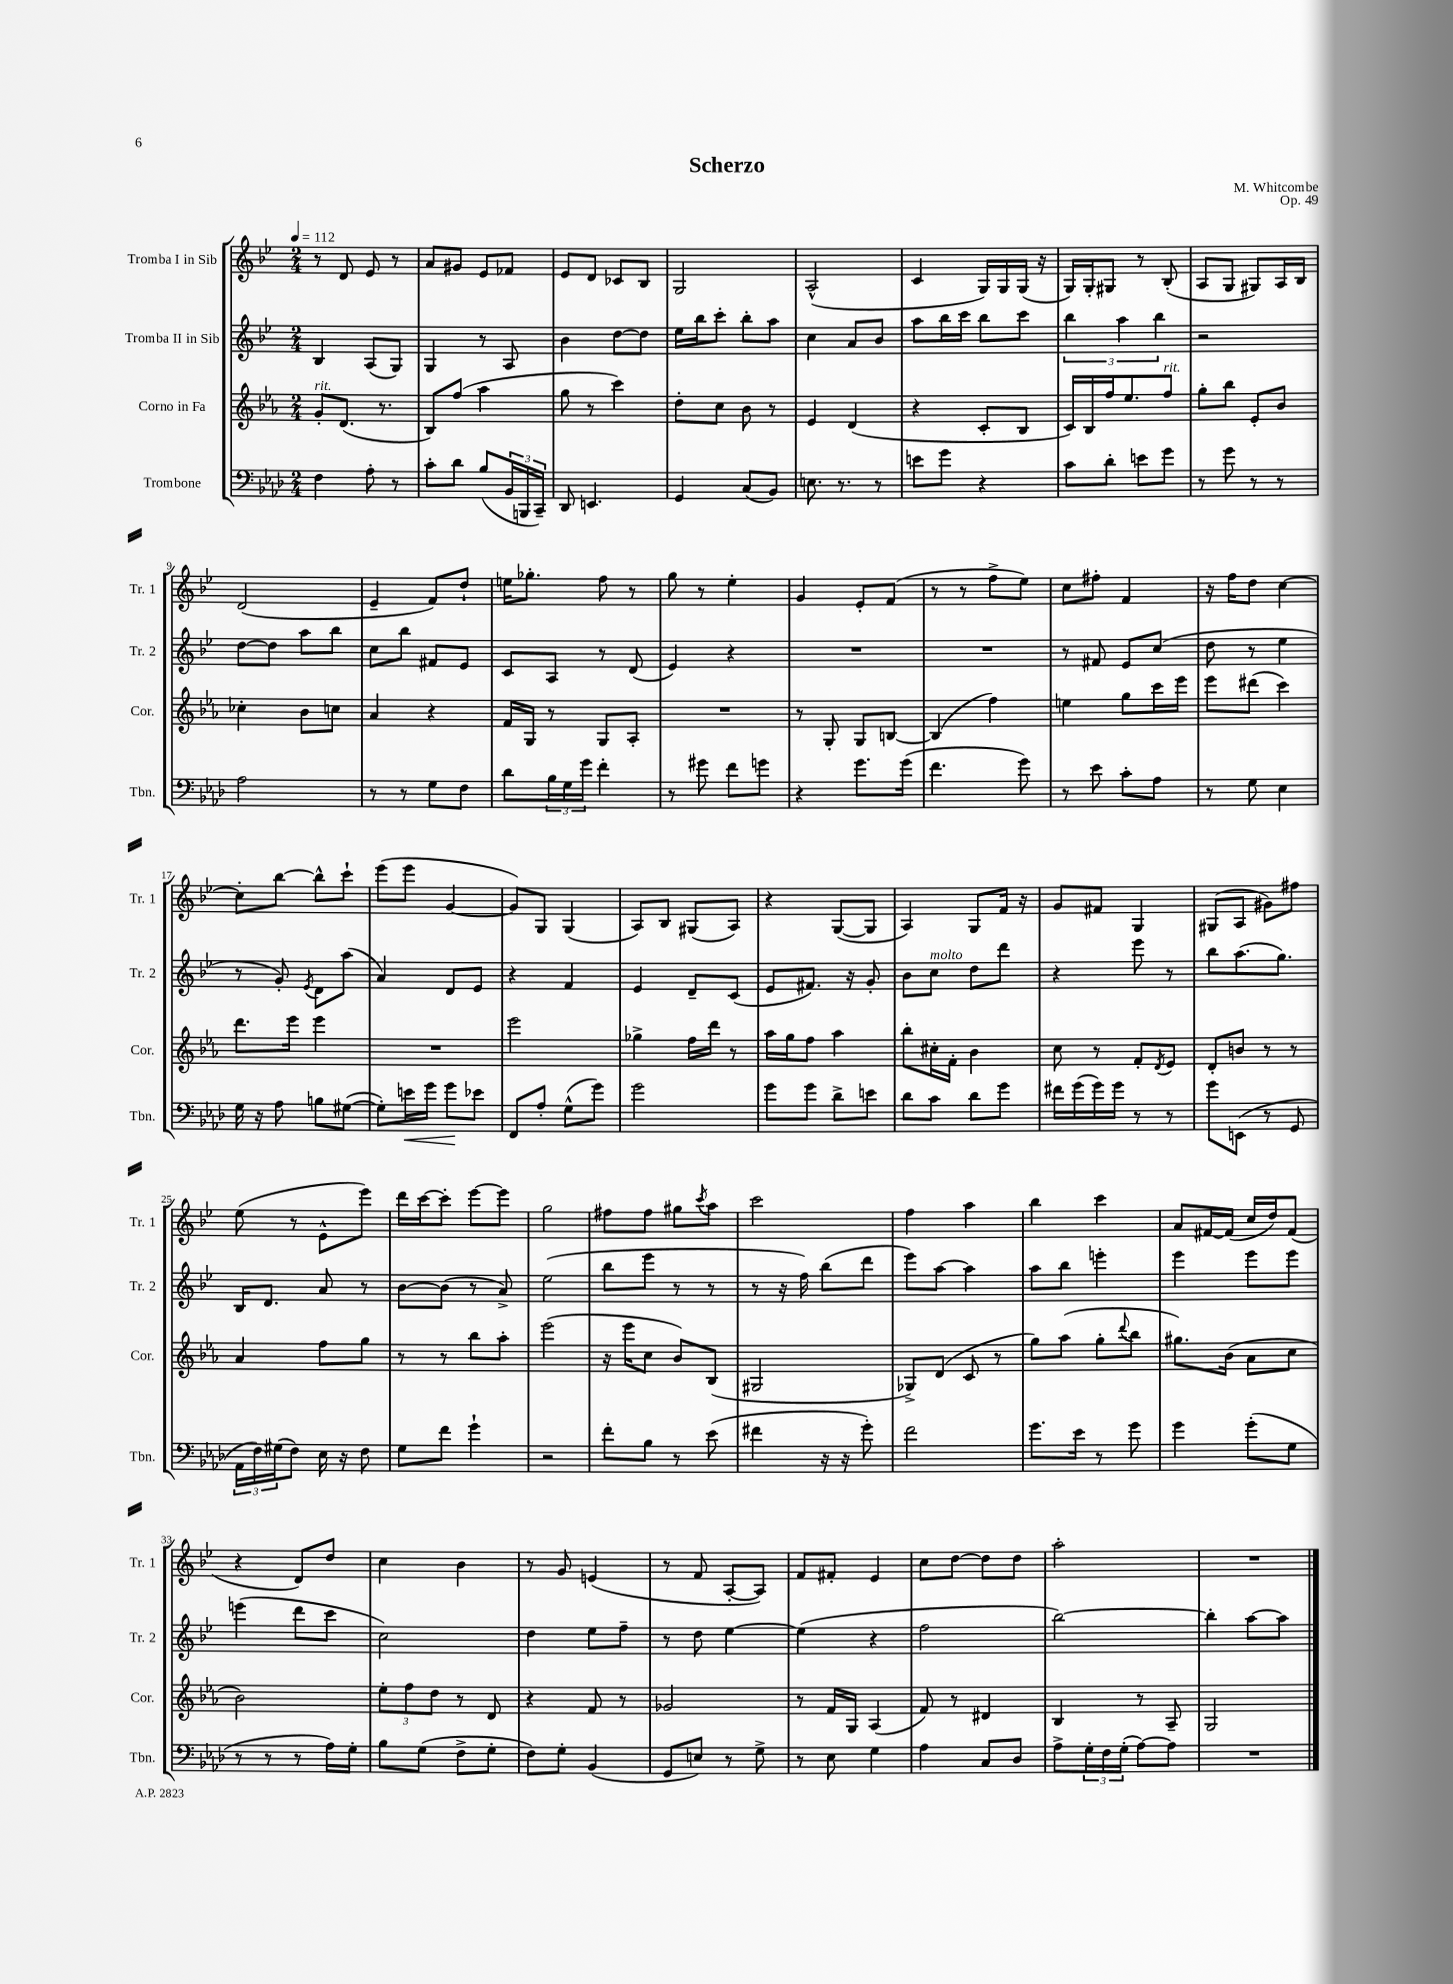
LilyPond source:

\header { title = "Scherzo" composer = "M. Whitcombe" opus = "Op. 49" }
<<
\new StaffGroup <<
\new Staff = "s0" \with { instrumentName = "Tromba I in Sib" shortInstrumentName = "Tr. 1" } {
    \clef treble \key bes \major \numericTimeSignature \time 2/4 \tempo 4 = 112
    r8 d'8 ees'8 r8 |
    a'8 gis'8 ees'8 fes'8 |
    ees'8 d'8 ces'8 bes8 |
    g2 |
    a2-^( |
    c'4 g16) g16 g16( r16 |
    g16) g16-. gis8 r8 bes8-.( |
    a8 g8 gis8) a16 bes16 |
    d'2( |
    ees'4-- f'8) d''8-! |
    e''16 ges''8.-. f''8 r8 |
    g''8 r8 ees''4-. |
    g'4 ees'8-. f'8( |
    r8 r8 f''8-> ees''8) |
    c''8 fis''8-. f'4 |
    r16 f''16 d''8 c''4~ |
    c''8-. bes''8~ bes''8-^ c'''8-! |
    ees'''8( ees'''8 g'4~ |
    g'8) g8 g4( |
    a8) bes8 gis8( a8) |
    r4 g8~( g8 |
    a4) g8 f'16 r16 |
    g'8 fis'8 g4 |
    gis8( a8 gis'8) fis''8 |
    ees''8( r8 ees'8-^ ees'''8) |
    d'''16 c'''16~ c'''8-. ees'''8~ ees'''8 |
    g''2 |
    fis''8 fis''8 gis''8 \acciaccatura { c'''8 } a''8 |
    c'''2 |
    f''4 a''4 |
    bes''4 c'''4 |
    a'8 fis'16~ fis'16( c''16 d''16) fis'8( |
    r4 d'8) d''8 |
    c''4 bes'4 |
    r8 g'8 e'4( |
    r8 f'8 a8~-. a8) |
    f'8 fis'8-. ees'4 |
    c''8 d''8~ d''8 d''8 |
    a''2-. |
    R2 \bar "|." |
}
\new Staff = "s1" \with { instrumentName = "Tromba II in Sib" shortInstrumentName = "Tr. 2" } {
    \clef treble \key bes \major \numericTimeSignature \time 2/4
    bes4 a8( g8) |
    g4 r8 a8 |
    bes'4 d''8~ d''8 |
    ees''16 bes''16 c'''8-. bes''8-. a''8 |
    c''4 a'8 bes'8 |
    a''8 bes''16 c'''16 bes''8 c'''8 |
    \tuplet 3/2 { bes''4 a''4 bes''4 } |
    r2 |
    d''8~ d''8 a''8 bes''8 |
    c''8 bes''8 fis'8 ees'8 |
    c'8 a8 r8 d'8( |
    ees'4) r4 |
    R2 |
    R2 |
    r8 fis'8 ees'8 c''8( |
    d''8 r8 ees''4 |
    r8 g'8-.) \acciaccatura { ees'8 } d'8 a''8( |
    a'4) d'8 ees'8 |
    r4 f'4 |
    ees'4 d'8-- c'8( |
    ees'8 fis'8.) r16 g'8-. |
    bes'8 c''8^\markup { \italic "molto" } d''8 d'''8 |
    r4 ees'''8 r8 |
    bes''8 a''8.( g''8.) |
    bes16 d'8. a'8 r8 |
    bes'8~ bes'8( r8 a'8->) |
    ees''2( |
    bes''8 ees'''8 r8 r8 |
    r8 r16 f''16) bes''8( d'''8 |
    ees'''8) a''8~ a''4 |
    a''8 bes''8 e'''4-. |
    ees'''4 ees'''8 ees'''8 |
    e'''4( d'''8 c'''8 |
    c''2) |
    d''4 ees''8 f''8-- |
    r8 d''8 ees''4~ |
    ees''4( r4 |
    f''2 |
    bes''2~) |
    bes''4-. a''8~ a''8 \bar "|." |
}
\new Staff = "s2" \with { instrumentName = "Corno in Fa" shortInstrumentName = "Cor." } {
    \clef treble \key ees \major \numericTimeSignature \time 2/4
    g'8-.^\markup { \italic "rit." } d'8.( r8. |
    bes8) f''8( aes''4 |
    g''8 r8 c'''4) |
    d''8-. c''8 bes'8 r8 |
    ees'4 d'4( |
    r4 c'8-. bes8 |
    c'16) bes16 f''16 ees''8. f''8^\markup { \italic "rit." } |
    g''8-. bes''8 ees'8-. bes'8 |
    ces''4-. bes'8 c''8 |
    aes'4 r4 |
    f'16 g16 r8 g8 aes8-. |
    R2 |
    r8 g8-. g8 b8~ |
    b4( f''4) |
    e''4 g''8 c'''16 ees'''16 |
    ees'''8 dis'''8( c'''4) |
    d'''8. ees'''16 ees'''4 |
    R2 |
    ees'''2 |
    ges''4-> f''16 d'''16 r8 |
    aes''16 g''16 f''8 aes''4 |
    bes''8-. cis''16-. f'16-. bes'4 |
    c''8 r8 f'8-. \acciaccatura { d'8 } ees'8 |
    d'8-. b'8 r8 r8 |
    aes'4 f''8 g''8 |
    r8 r8 bes''8 aes''8-. |
    ees'''2( |
    r16 ees'''16 c''8 bes'8) bes8( |
    gis2 |
    ges8->) d'8( c'8 r8 |
    g''8) aes''8( g''8-. \appoggiatura { d'''8 } bes''8 |
    gis''8.) bes'16( aes'8 c''8 |
    bes'2) |
    \tuplet 3/2 { ees''8-. f''8 d''8 } r8 d'8 |
    r4 f'8 r8 |
    ges'2 |
    r8 f'16 g16 aes4( |
    f'8) r8 dis'4 |
    bes4 r8 aes8-- |
    g2 \bar "|." |
}
\new Staff = "s3" \with { instrumentName = "Trombone" shortInstrumentName = "Tbn." } {
    \clef bass \key aes \major \numericTimeSignature \time 2/4
    f4 aes8-. r8 |
    c'8-. des'8 bes8( \tuplet 3/2 { bes,16 b,,16 c,16--) } |
    des,8 e,4. |
    g,4 c8( bes,8) |
    e8. r8. r8 |
    e'8 g'8 r4 |
    c'8 des'8-. e'8 g'8 |
    r8 g'8 r8 r8 |
    aes2 |
    r8 r8 g8 f8 |
    des'8 \tuplet 3/2 { bes16 g16 g'16 } f'4-. |
    r8 gis'8 f'8 g'8 |
    r4 g'8. g'16( |
    f'4. g'8) |
    r8 ees'8 c'8-. aes8 |
    r8 g8 ees4 |
    g16 r16 aes8 b8 gis8~( |
    gis8-.) e'16\< g'16 g'8\! ees'8 |
    f,8 aes8-. g8-^( g'8) |
    g'2 |
    g'8 g'8 des'8-> e'8 |
    des'8 c'8 des'8 g'8 |
    fis'16 g'16( g'16) g'16 r8 r8 |
    g'8 e,8( r8 g,8 |
    \tuplet 3/2 { aes,16 f16) gis16( } f8) ees16 r16 f8 |
    g8 f'8 g'4-! |
    r2 |
    f'8-. bes8 r8 ees'8( |
    fis'4 r16 r16 g'8-.) |
    f'2 |
    g'8. ees'16 r8 g'8 |
    g'4 g'8-.( g8 |
    r8 r8 r8 aes16) g16-. |
    bes8 g8( f8-> g8-. |
    f8) g8-. bes,4( |
    g,8 e8) r8 g8-> |
    r8 ees8 g4 |
    aes4 c8 des8 |
    aes8-> \tuplet 3/2 { g16-. f16 g16-.( } aes8~) aes8 |
    R2 \bar "|." |
}
>>
>>
